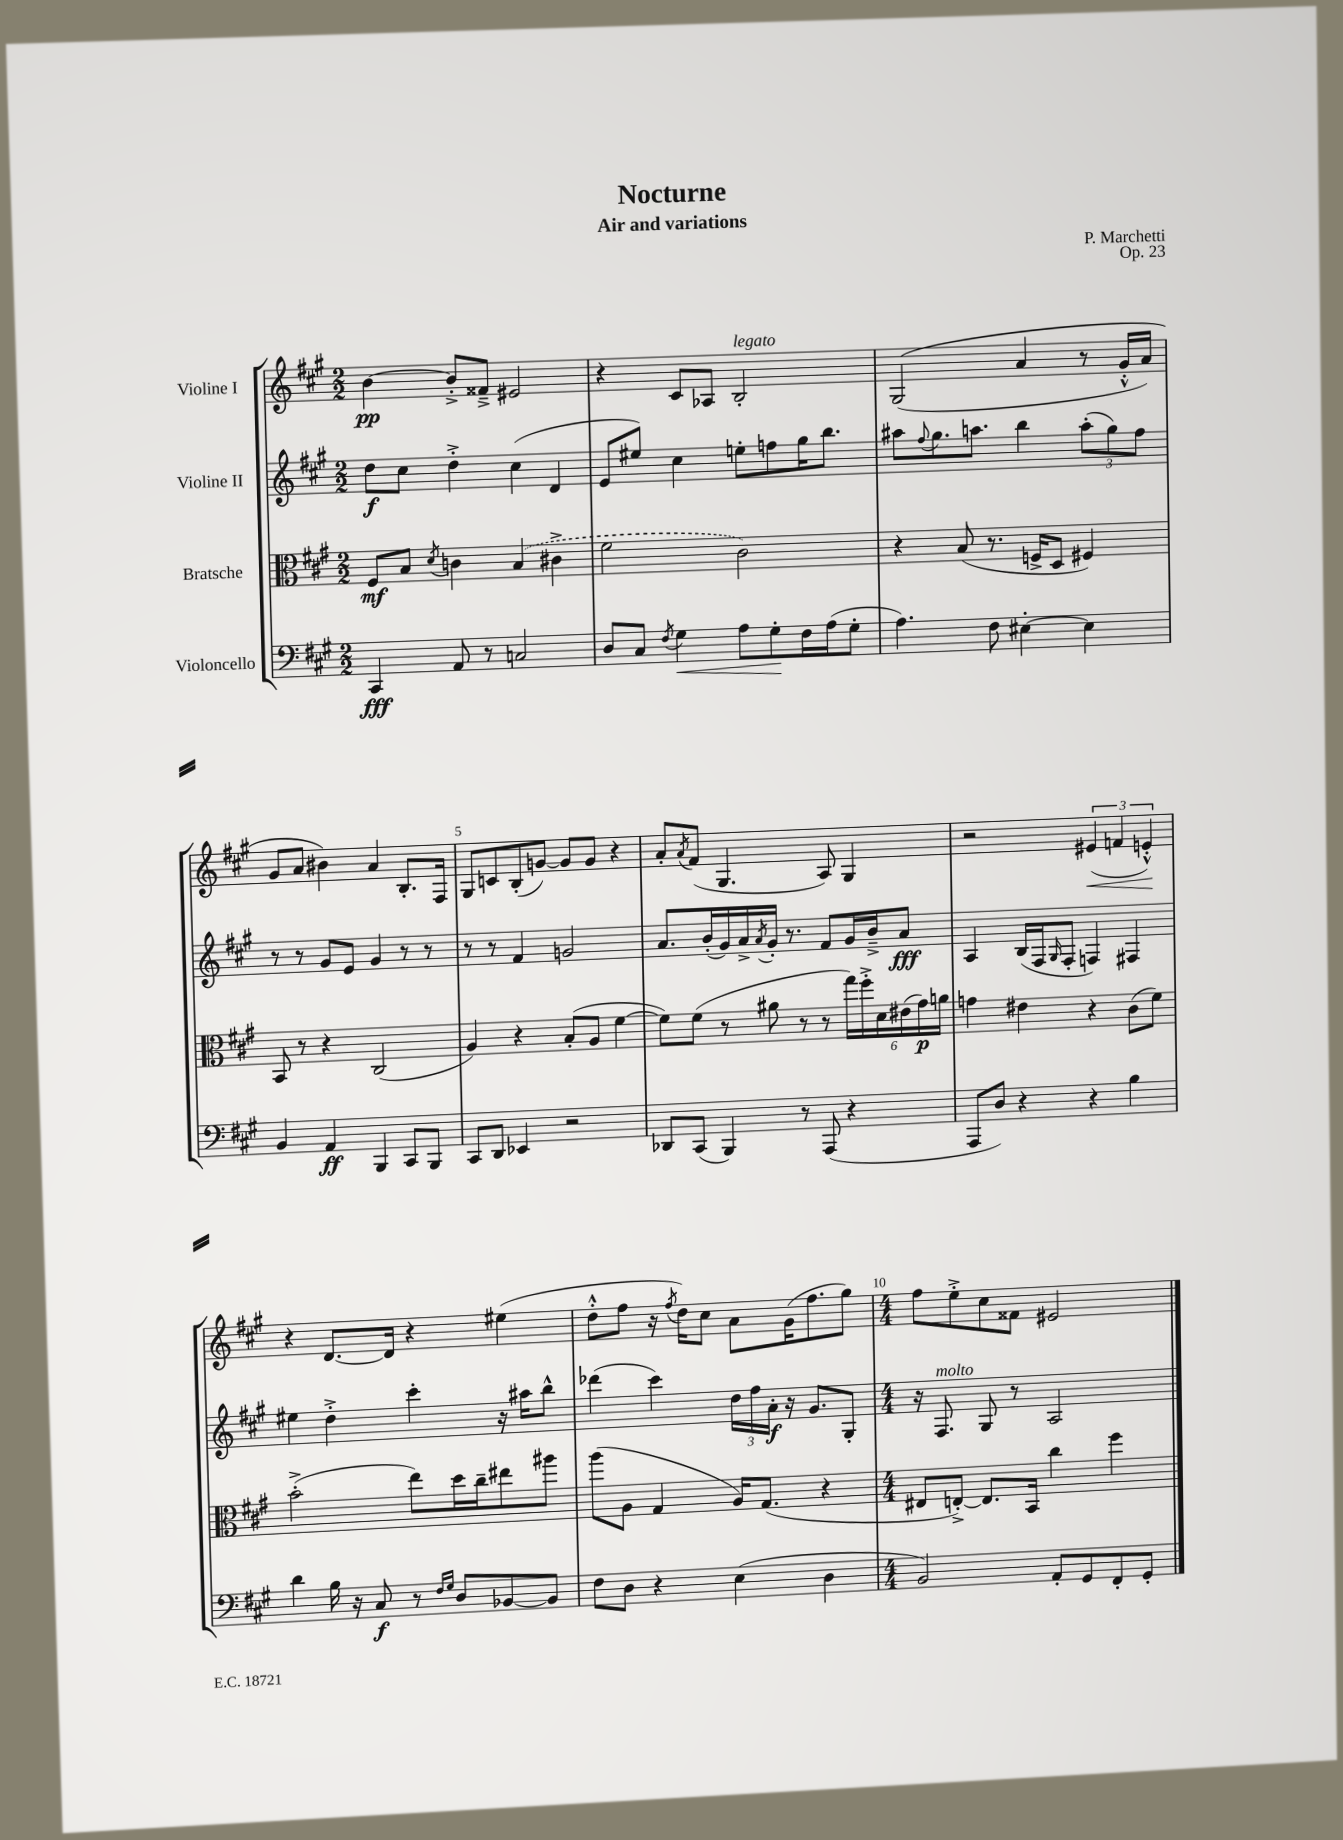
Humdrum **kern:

**kern	**kern	**kern	**kern
*staff4	*staff3	*staff2	*staff1
*clefF4	*clefC3	*clefG2	*clefG2
*k[f#c#g#]	*k[f#c#g#]	*k[f#c#g#]	*k[f#c#g#]
*M2/2	*M2/2	*M2/2	*M2/2
4CC#	8F#	8dd	[4b
.	8B	8cc#	.
.	8qd	.	.
8AA	4c	4dd'^	8b'^]
8r	.	.	8f##~^
2C	(4B	(4cc#	2e#
.	4c#^	4d	.
=	=	=	=
8D	2f#	8e	4r
8C#	.	8ee#)	.
8qF#	.	.	.
4G#	.	4cc#	8c#
.	.	.	8A-
8A	2c#)	8ee'	2B'
8G#'	.	8ff	.
16F#	.	16gg#	.
(16A	.	8.bb	.
8G#'	.	.	.
=	=	=	=
4.A)	4r	8aa#	&((2G#
.	.	8qqff#	.
.	.	8.gg#	.
.	(8B	.	.
.	.	8.aa	.
8F#	8.r	.	.
[4E#'	.	4bb	4a
.	16F^	.	.
.	8D	.	.
4E#]	4F#)	(12aa'	8r
.	.	12gg#)	.
.	.	.	16g#'^^
.	.	12ff#	.
.	.	.	16a)
=	=	=	=
4BB	8BB	8r	8g#
.	8r	8r	8a
4AA	4r	8g#	4b#&)
.	.	8e	.
4BBB	(2C#	4g#	4a
8CC#	.	8r	8.B'
8BBB	.	8r	.
.	.	.	16F#
=	=	=	=
8CC#	4A)	8r	8G#
8DD	.	8r	8c
4EE-	4r	4f#	(8B'
.	.	.	[8g)
2r	(8B'	2g	8g]
.	8A	.	8g
.	[4f#	.	4r
=	=	=	=
8DD-	8f#])	8.a	8a'
.	.	.	8qa
(8CC#	(8f#	.	(8f#
.	.	(16b'	.
4BBB)	8r	16g#)	4.G#
.	.	16a^	.
.	.	8qa	.
.	8a#	16g#'	.
.	.	8.r	.
8r	8r	.	.
(8AAA	8r	8f#	8A)
4r	24gg#)	16g#	4G#
.	24ff#'^	.	.
.	.	16b~^	.
.	24d	.	.
.	(24e#	8a	.
.	24g#)	.	.
.	24a	.	.
=	=	=	=
8AAA	4g	4A	2r
8D)	.	.	.
4r	4e#	(16B	.
.	.	16F#	.
.	.	16qqG#	.
.	.	8F#'	.
4r	4r	4F)	(6e#
.	.	.	6f
4B	(8c#	4F#	.
.	.	.	6e'^^)
.	8f#)	.	.
=	=	=	=
4d	(2b'^	4ee#	4r
16B	.	4dd'^	[8.d
16r	.	.	.
8C#	.	.	.
.	.	.	16d]
8r	8ee)	4ccc#'	4r
16qqF#	.	.	.
16qqG#	.	.	.
8D	16dd	.	.
.	16cc#~	.	.
[8BB-	8ee#	16r	(4ee#
.	.	16aa#	.
8BB-]	8aa#	8bb^^	.
=	=	=	=
8F#	(8aa	(4ddd-	8dd'^^
8D	8A	.	8ff#
4r	4G#	4ccc#)	16r
.	.	.	8qff#
.	.	.	16dd)
.	.	.	8cc#
(4E	16A)	24dd	8a
.	.	24ff#	.
.	(8.G#	.	.
.	.	24a'	.
.	.	16r	(16g#
.	.	8.g#	8.ff#
4D	4r	.	.
.	.	8G#'	8gg#)
=	=	=	=
*M4/4	*M4/4	*M4/4	*M4/4
2BB)	8E#	16r	8ff#
.	.	8.F#	.
.	[8E'^)	.	8ee'^
.	8.E]	8G#	8cc#
.	.	8r	8f##
.	16BB	.	.
8AA'	4cc#	2A	2e#
8GG#	.	.	.
8FF#'	4ff#	.	.
8GG#'	.	.	.
==	==	==	==
*-	*-	*-	*-
